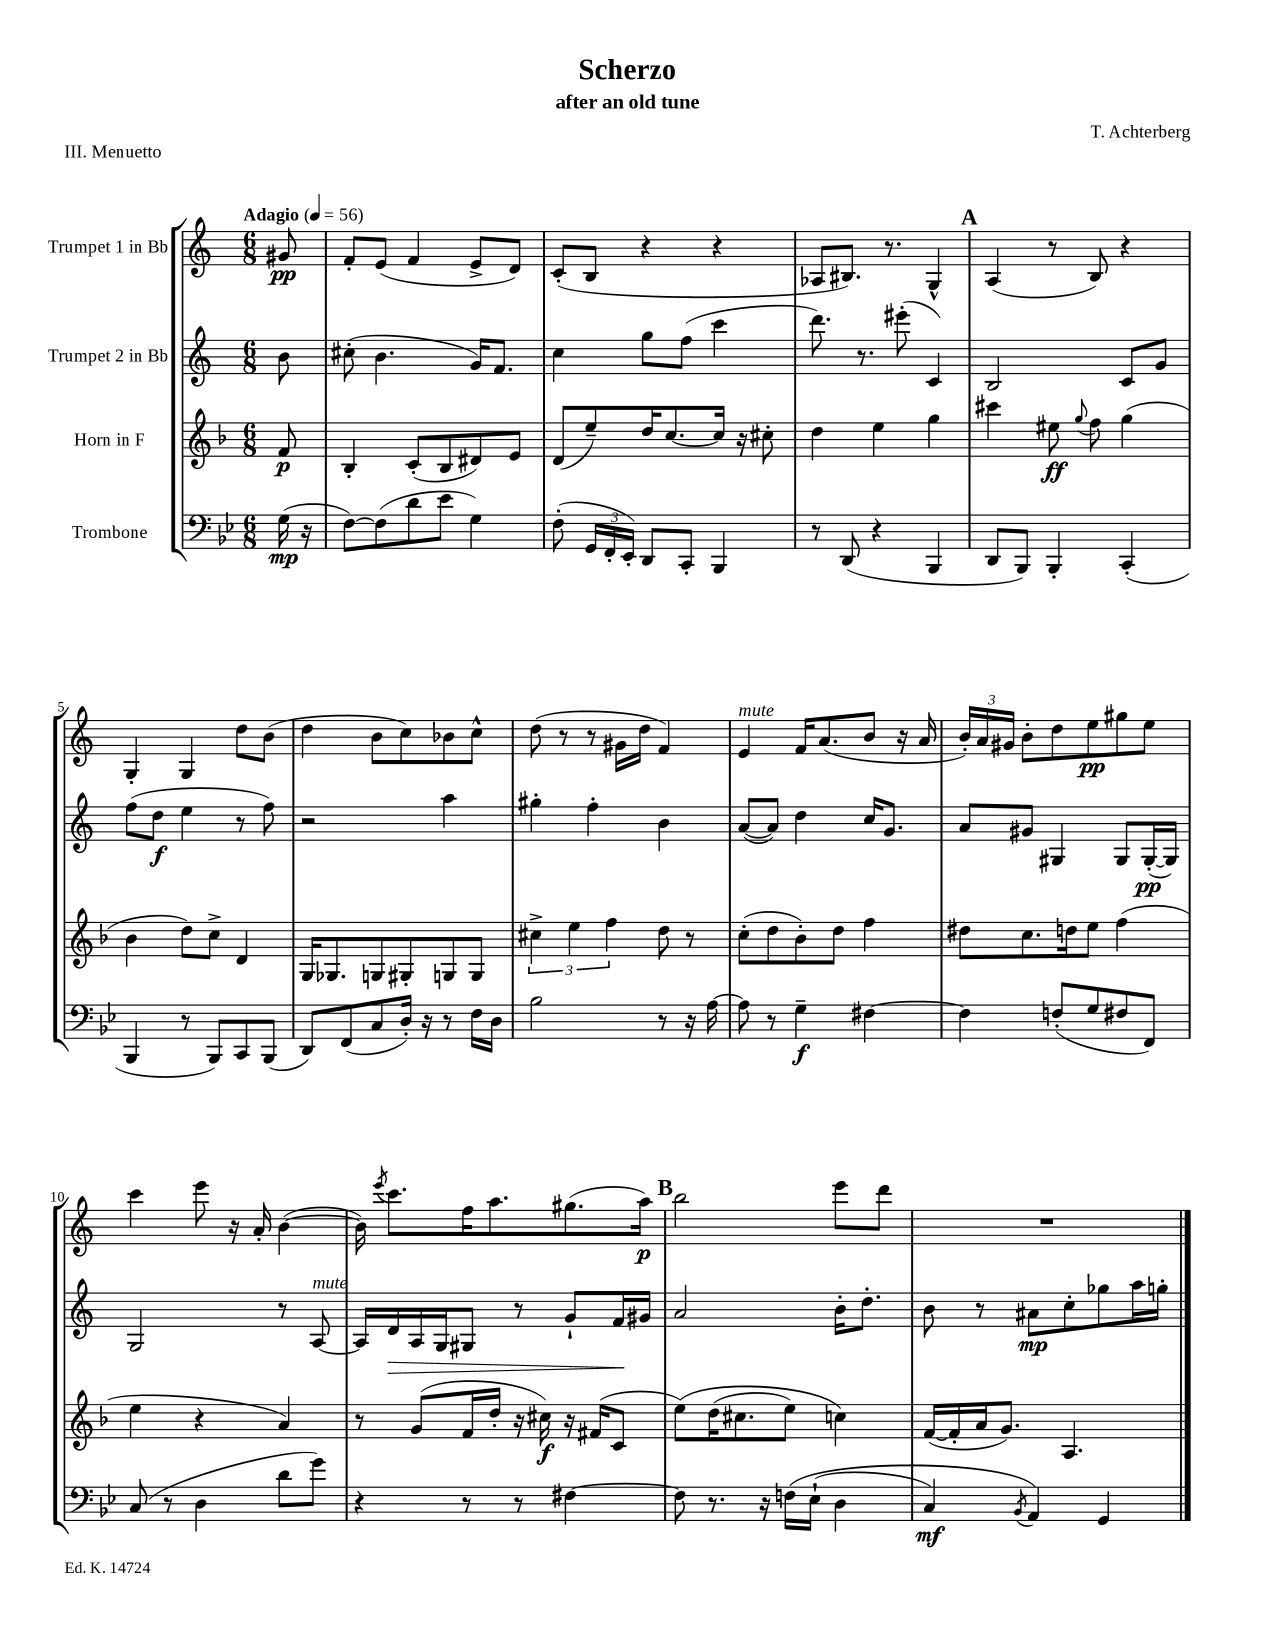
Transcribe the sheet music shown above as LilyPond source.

\header { title = "Scherzo" composer = "T. Achterberg" subtitle = "after an old tune" piece = "III. Menuetto" }
<<
\new StaffGroup <<
\new Staff = "s0" \with { instrumentName = "Trumpet 1 in Bb" } {
    \clef treble \key c \major \numericTimeSignature \time 6/8 \partial 8 \tempo "Adagio" 4 = 56
    \autoBeamOff gis'8\pp |
    f'8[-. e'8]( f'4 e'8[-> d'8]) |
    c'8[-.( b8] r4 r4 |
    aes8[ bis8.]) r8. g4-^ |
    \mark \markup { \bold "A" } a4( r8 b8) r4 |
    g4-. g4 d''8[ b'8]( |
    d''4 b'8[ c''8) bes'8 c''8]-^ |
    d''8( r8 r8 gis'16[ d''16] f'4) |
    e'4^\markup { \italic "mute" } f'16[ a'8.( b'8] r16 a'16 |
    \tuplet 3/2 { b'16[-.) a'16 gis'16] } b'8[-. d''8 e''8\pp gis''8 e''8] |
    c'''4 e'''8 r16 a'16-. b'4~( |
    b'16) \acciaccatura { e'''8 } c'''8.[ f''16 a''8. gis''8.( a''16]\p) |
    \mark \markup { \bold "B" } b''2 e'''8[ d'''8] |
    R2. \bar "|." |
}
\new Staff = "s1" \with { instrumentName = "Trumpet 2 in Bb" } {
    \clef treble \key c \major \numericTimeSignature \time 6/8 \partial 8
    \autoBeamOff b'8 |
    cis''8-.( b'4. g'16[) f'8.] |
    c''4 g''8[ f''8]( c'''4 |
    d'''8.) r8. eis'''8-.( c'4) |
    \mark \markup { \bold "A" } b2 c'8[ g'8] |
    f''8[( d''8]\f e''4 r8 f''8) |
    r2 a''4 |
    gis''4-. f''4-. b'4 |
    a'8[~( a'8]) d''4 c''16[ g'8.] |
    a'8[ gis'8] gis4 gis8[ gis16~-.\pp( gis16]) |
    g2 r8 a8~^\markup { \italic "mute" } |
    a16[ d'16\> a16 g16 gis8] r8 g'8[-! f'16\! gis'16] |
    \mark \markup { \bold "B" } a'2 b'16[-. d''8.]-. |
    b'8 r8 ais'8[\mp c''8-. ges''8 a''16 g''16]-. \bar "|." |
}
\new Staff = "s2" \with { instrumentName = "Horn in F" } {
    \clef treble \key f \major \numericTimeSignature \time 6/8 \partial 8
    \autoBeamOff f'8\p |
    bes4-. c'8[-.( bes8 dis'8) e'8] |
    d'8[( e''8--) d''16 c''8.~ c''16] r16 cis''8-. |
    d''4 e''4 g''4 |
    \mark \markup { \bold "A" } cis'''4 eis''8\ff \appoggiatura { g''8 } f''8 g''4( |
    bes'4 d''8[) c''8]-> d'4 |
    g16[ ges8. g8 gis8-. g8 g8] |
    \tuplet 3/2 { cis''4-> e''4 f''4 } d''8 r8 |
    c''8[-.( d''8 bes'8-.) d''8] f''4 |
    dis''8[ c''8. d''16 e''8] f''4( |
    e''4 r4 a'4) |
    r8 g'8[( f'16 d''16]-. r16 cis''16\f) r16 fis'16[( c'8] |
    \mark \markup { \bold "B" } e''8[)\( d''16( cis''8. e''8]) c''4\) |
    f'16[~( f'16-. a'16 g'8.]) a4. \bar "|." |
}
\new Staff = "s3" \with { instrumentName = "Trombone" } {
    \clef bass \key bes \major \numericTimeSignature \time 6/8 \partial 8
    \autoBeamOff g16\mp( r16 |
    f8[~) f8( d'8 ees'8] g4) |
    f8-.( \tuplet 3/2 { g,16[ f,16-. ees,16]-.) } d,8[ c,8]-. bes,,4 |
    r8 d,8( r4 bes,,4 |
    \mark \markup { \bold "A" } d,8[ bes,,8]) bes,,4-. c,4-.( |
    bes,,4 r8 bes,,8[) c,8 bes,,8]( |
    d,8[) f,8( c8 d16]-.) r16 r8 f16[ d16] |
    bes2 r8 r16 a16~ |
    a8 r8 g4--\f fis4~ |
    fis4 f8[-.( g8 fis8 f,8]) |
    c8( r8 d4 d'8[ g'8]) |
    r4 r8 r8 fis4~ |
    \mark \markup { \bold "B" } fis8 r8. r16 f16[\( ees16]-!( d4 |
    c4\mf) \acciaccatura { bes,8 } a,4\) g,4 \bar "|." |
}
>>
>>
